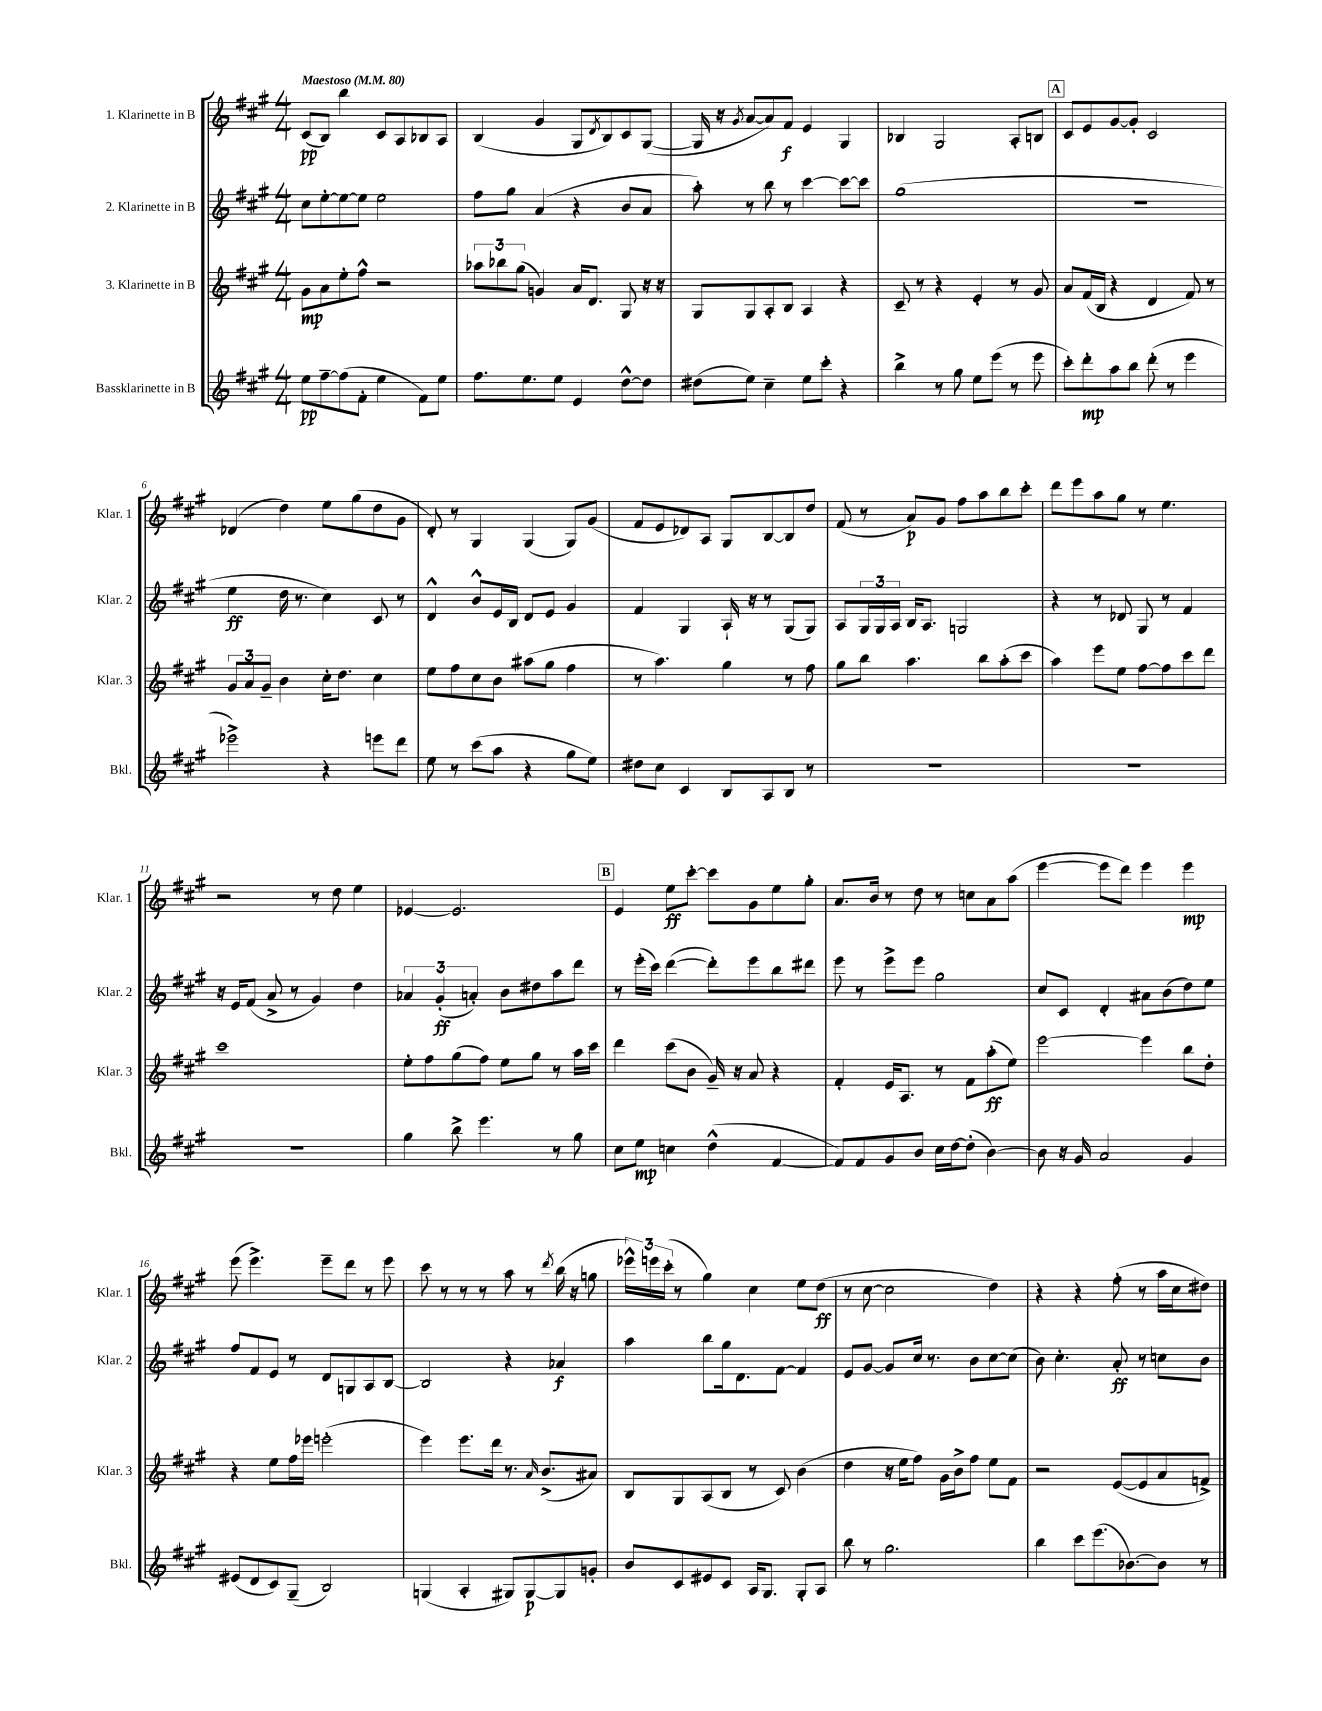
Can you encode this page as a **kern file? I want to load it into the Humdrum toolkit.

**kern	**kern	**kern	**kern
*staff4	*staff3	*staff2	*staff1
*clefG2	*clefG2	*clefG2	*clefG2
*k[f#c#g#]	*k[f#c#g#]	*k[f#c#g#]	*k[f#c#g#]
*M4/4	*M4/4	*M4/4	*M4/4
*MM80	*MM80	*MM80	*MM80
8ee\L	8g#\L	8cc#\L	(8c#/L
[8ff#~\	8a\	[8ee'\	8B/J)
(8ff#\]	8ee'\	8ee\_	4bb\
8f#'\J	8ff#^^\J	8ee\]J	.
4ee\	2r	2ee\	8c#/L
.	.	.	8A/
8f#\L)	.	.	8B-/
8ee\J	.	.	8A/J
=	=	=	=
8.ff#\L	12aa-\L	8ff#\L	(4B/
.	12bb-\	.	.
.	.	8gg#\J	.
.	(12gg#\J	.	.
8.ee\	.	.	.
.	4g/)	(4a/	4g#/
8ee\J	.	.	.
4e/	16a/LK	4r	8G#/L
.	8.d/J	.	.
.	.	.	8qd/
.	.	.	8B/)
[8dd^^\L	8G#/	8b/L	8c#/
8dd\]J	16r	8a/J	([8G#/J
.	16r	.	.
=	=	=	=
(8dd#\L	8G#/L	8aa'\)	16G#/]
.	.	.	16r
.	.	.	8qg#/
8ee\J)	8G#/	8r	[8a/L
4cc#~\	8A'/	8bb\	8a/])
.	8B/J	8r	8f#/J
8ee\L	4A/	[4ccc#\	4e/
8ccc#'\J	.	.	.
4r	4r	8ccc#\_L	4G#/
.	.	8ccc#\]J	.
=	=	=	=
4bb^\	8c#~/	(1gg#	4B-/
.	8r	.	.
8r	4r	.	2G#/
8gg#\	.	.	.
8ee\L	4e'/	.	.
(8eee\J	.	.	.
8r	8r	.	8A'/L
8eee\	8g#/	.	8B/J
=	=	=	=
8ccc#'\L)	8a/L	1r	8c#/L
8ddd'\	(16f#/L	.	8e/
.	16B/JJ	.	.
8aa\	4r	.	[8g#/
8bb\J	.	.	8g#'/]J
(8ddd'\	4d/	.	2c#/
8r	.	.	.
4eee\	8f#/)	.	.
.	8r	.	.
=	=	=	=
2eee-^\)	12g#/L	4ee\	(4d-/
.	12a/	.	.
.	12g#~/J	.	.
.	4b\	16dd\	4dd\)
.	.	8.r	.
4r	16cc#'\LK	4cc#\)	8ee\L
.	8.dd\J	.	.
.	.	.	(8gg#\
8eee\L	4cc#\	8c#/	8dd\
8ddd\J	.	8r	8g#\J
=	=	=	=
8ee\	8ee\L	4d^^/	8d'/)
8r	8ff#\	.	8r
(8ccc#\L	8cc#\	8b^^/L	4G#/
8aa\J	8b\J	16e/L	.
.	.	16B/JJ	.
4r	(8aa#\L	8d/L	(4G#/
.	8gg#\J	8e/J	.
8gg#\L	4ff#\	4g#/	8G#/L)
8ee\J)	.	.	(8g#/J
=	=	=	=
8dd#\L	8r	4f#/	8f#/L
8cc#\J	4.aa\)	.	8e/
4c#/	.	4G#/	8d-/)
.	.	.	8A/J
8B/L	4gg#\	16A`/	8G#/L
.	.	16r	.
8A/	.	8r	[8B/
8B/J	8r	(8G#/L	8B/]
8r	8ff#\	8G#/J)	8dd/J
=	=	=	=
1r	8gg#\L	8A/L	(8f#/
.	8bb\J	24G#/L	8r
.	.	24G#/	.
.	.	24A/JJ	.
.	4.aa\	16B/LK	8a/L)
.	.	8.A/J	.
.	.	.	8g#/J
.	.	2G/	8ff#\L
.	8bb\L	.	8aa\
.	(8aa'\	.	8bb\
.	8ccc#\J	.	8ccc#'\J
=	=	=	=
1r	4aa\)	4r	8ddd\L
.	.	.	8eee\
.	8eee\L	8r	8aa\
.	8ee\J	8d-/	8gg#\J
.	[8ff#\L	8G#/	8r
.	8ff#\]	8r	4.ee\
.	8ccc#\	4f#/	.
.	8ddd\J	.	.
=	=	=	=
1r	1ccc#	16r	2r
.	.	16e/LK	.
.	.	(8f#/J	.
.	.	8a^/	.
.	.	8r	.
.	.	4g#/)	8r
.	.	.	8dd\
.	.	4dd\	4ee\
=	=	=	=
4gg#\	8ee'\L	6a-/	[4e-/
.	8ff#\	.	.
.	.	(6g#'/	.
8bb^\	(8gg#\	.	2.e-/]
.	.	6a'/)	.
4.eee\	8ff#\J)	.	.
.	8ee\L	8b\L	.
.	8gg#\J	8dd#\	.
8r	8r	8aa\	.
8gg#\	16aa\LL	8ddd\J	.
.	16ccc#\JJ	.	.
=	=	=	=
8cc#\L	4ddd\	8r	4e/
8ee\J	.	(16eee'\LL	.
.	.	16ccc#\JJ)	.
4cc\	(8ccc#\L	([4ddd\	8ee\L
.	8b\J	.	[8ccc#'\J
(4dd^^\	16g#~/)	8ddd'\]L)	8ccc#\]L
.	16r	.	.
.	8a/	8eee\	8g#\
[4f#/	4r	8bb\	8ee\
.	.	8ddd#\J	8gg#'\J
=	=	=	=
8f#/]L)	4f#'/	8eee\	8.a/L
8f#/	.	8r	.
.	.	.	16b/Jk
8g#/	16e/LK	8eee^\L	8r
.	8.A/J	.	.
8b/J	.	8eee\J	8dd\
16cc#\LL	8r	2gg#\	8r
[16dd\J	.	.	.
(8dd'\]J	8f#\L	.	8cc\L
[4b\)	(8aa'\	.	8a\
.	8ee\J)	.	(8aa\J
=	=	=	=
8b\]	[2eee\	8cc#/L	[4eee\
16r	.	8c#/J	.
16g#/	.	.	.
2a/	.	4d'/	8eee\]L
.	.	.	8ddd\J)
.	4eee\]	8a#\L	4eee\
.	.	(8b\	.
4g#/	8bb\L	8dd\)	4eee\
.	8dd'\J	8ee\J	.
=	=	=	=
(8e#/L	4r	8ff#/L	(8eee\
8d/	.	8f#/	4.eee^\)
8c#/)	8ee\L	8e/J	.
(8G#~/J	16ff#\L	8r	.
.	16eee-\JJ	.	.
2B/)	(2eee'\	8d/L	8eee~\L
.	.	8G/	8ddd\J
.	.	8A/	8r
.	.	[8B/J	8eee\
=	=	=	=
(4G/	4eee\)	2B/]	8ccc#\
.	.	.	8r
4A'/	8.eee\L	.	8r
.	.	.	8r
.	16ddd\Jk	.	.
8G#/L)	8.r	4r	8aa\
[8G#/	.	.	8r
.	16qqa/	.	.
.	(8.b^/L	.	.
.	.	.	8qddd/
8G#/]	.	4a-/	(16bb\
.	.	.	16r
8g'/J	8a#/J)	.	8gg\
=	=	=	=
8b/L	8B/L	4aa\	24eee-^^\LL)
.	.	.	24eee\
.	.	.	(24ccc#'\JJ
8c#/	8G#/	.	8r
8e#/	(8A/	8bb\L	4gg#\)
8c#/J	8B/J	16gg#\k	.
.	.	8.d\	.
16A/LK	8r	.	4cc#\
8.G#/J	.	.	.
.	8c#/)	[8f#\J	.
8G#'/L	(4b\	4f#/]	8ee\L
8A/J	.	.	(8dd\J
=	=	=	=
8bb\	4dd\	8e/L	8r
8r	.	[8g#/J	[8cc#\
2.gg#\	16r	8g#/]L	2cc#\]
.	16ee\LK	.	.
.	8ff#\J)	16cc#/Jk	.
.	.	8.r	.
.	16g#\LL	.	.
.	16b^\J	.	.
.	8ff#\J	8b\L	.
.	8ee\L	[8cc#\	4dd\)
.	8f#\J	(8cc#\]J	.
=	=	=	=
4bb\	2r	8b\)	4r
.	.	4.cc#'\	.
8ccc#\L	.	.	4r
(8.eee\	.	.	.
.	([8e/L	8a'/	(8ff#'\
[8.b-\)	.	.	.
.	8e/]	8r	8r
8b-\]J	8a/	8cc\L	16aa\LL
.	.	.	16cc#\J
8r	8f^/J)	8b\J	8dd#\J)
==	==	==	==
*-	*-	*-	*-
